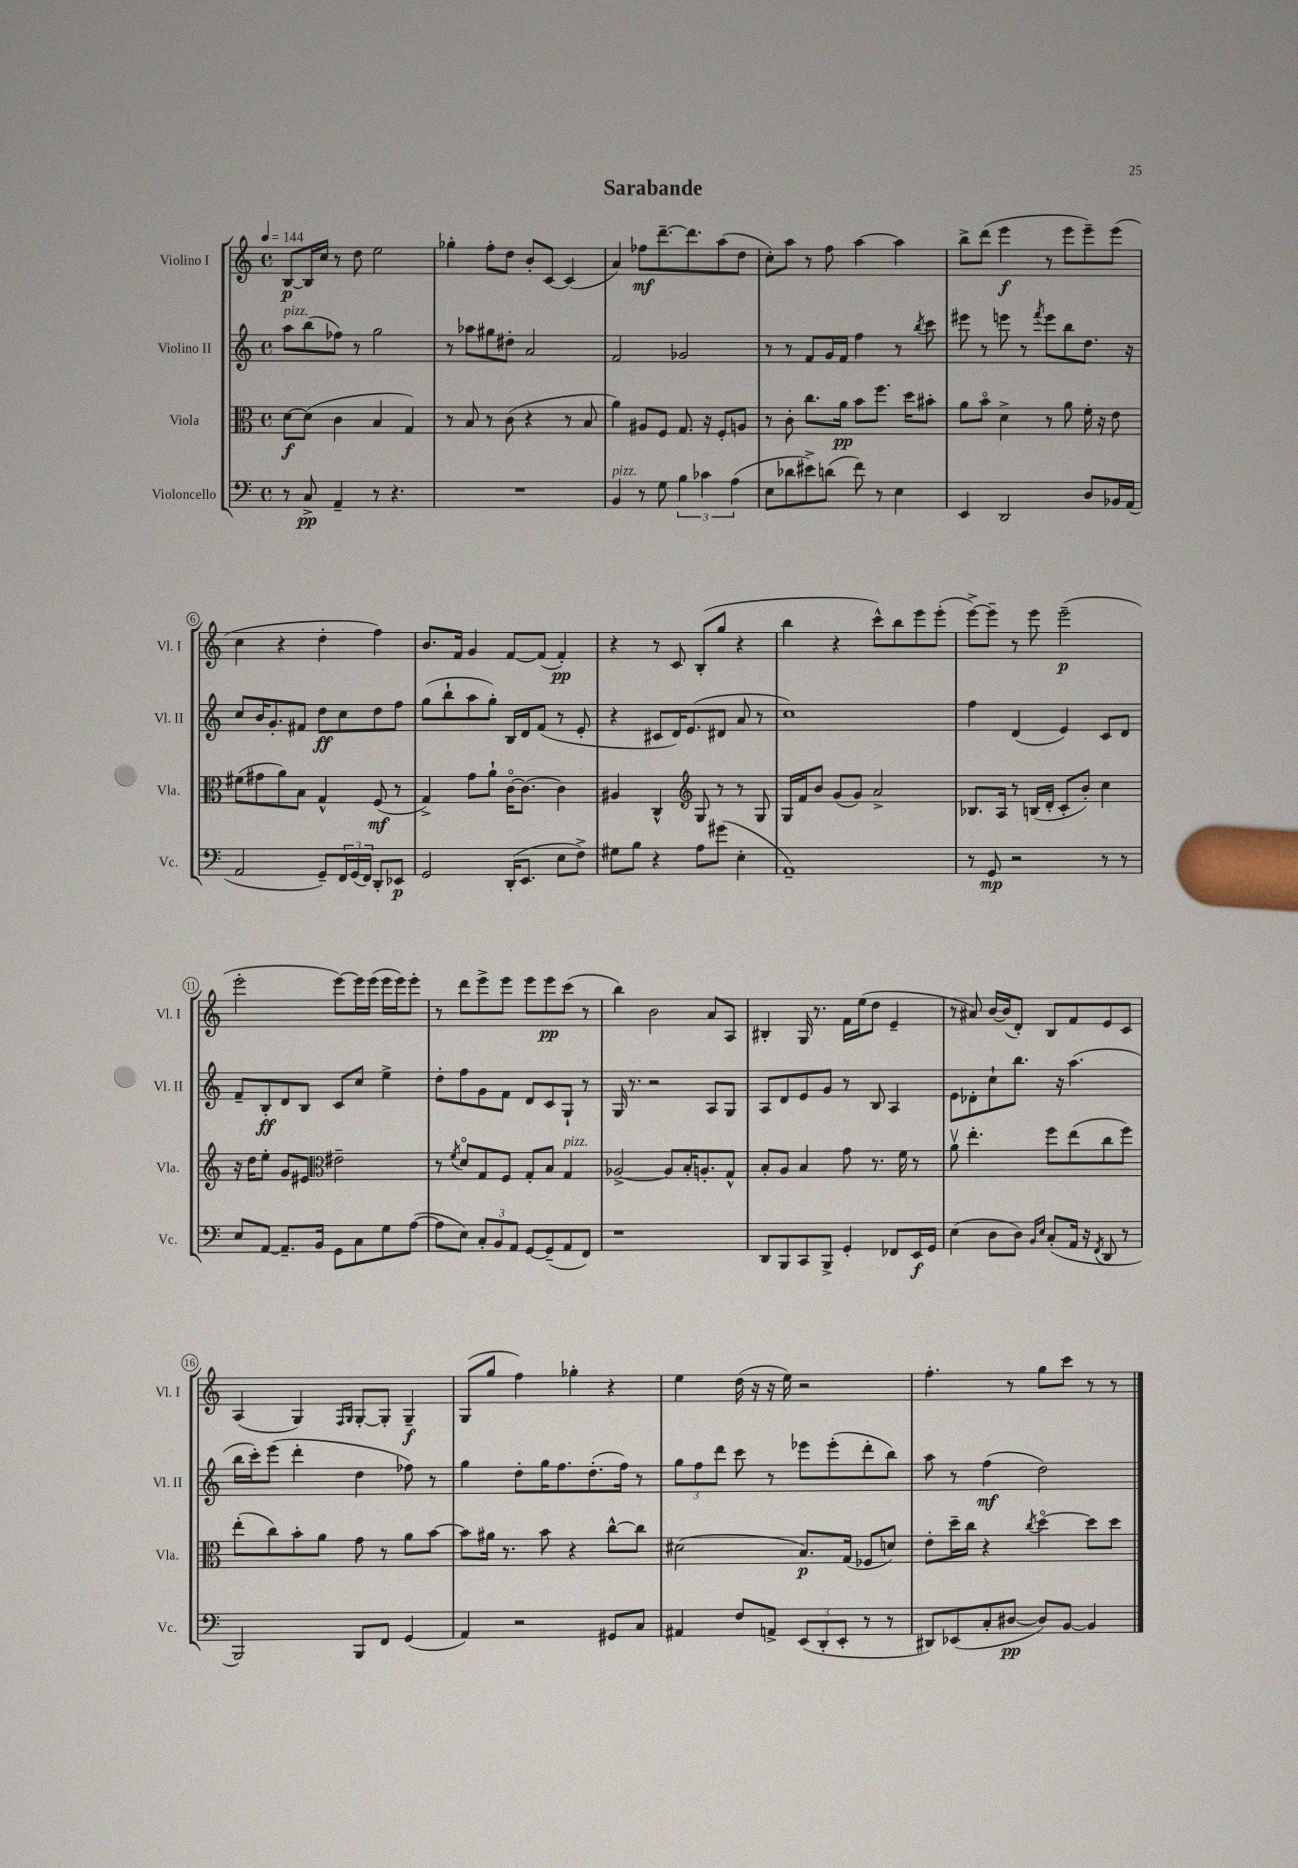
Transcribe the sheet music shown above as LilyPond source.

\header { title = "Sarabande" }
<<
\new StaffGroup <<
\new Staff = "s0" \with { instrumentName = "Violino I" shortInstrumentName = "Vl. I" } {
    \clef treble \key c \major \defaultTimeSignature \time 4/4 \tempo 4 = 144
    b8~\p b16 c''16 r8 d''8 e''2 |
    ges''4-. f''8-. d''8 b'8-. c'8~ c'4( |
    a'4) fes''8\mf d'''8.~-- d'''8. a''8( d''8 |
    c''8-.) a''8 r8 f''8 a''4~ a''4 |
    b''8-> d'''8( e'''4\f r8 e'''8 e'''8--) e'''8( |
    c''4 r4 d''4-. f''4) |
    b'8. f'16 g'4 f'8~ f'8( f'4-.\pp) |
    r4 r8 c'8 b8-.( g''8 r4 |
    b''4 r4 c'''8-^) b''8 e'''8 e'''8-.( |
    e'''8~->) e'''8-- r8 e'''8 e'''2--\p( |
    e'''2-. e'''8~) e'''16 e'''16( e'''16 e'''16) e'''8-. |
    r8 d'''8 e'''8-> e'''8 e'''8 e'''8\pp c'''8( r8 |
    b''4) b'2 a'8 a8 |
    bis4-. g16 r8. f'16 e''16( d''8 e'4-- |
    r8 ais'8) b'16~ b'16( d'8-.) b8 f'8 e'8 c'8 |
    a4( g4) \grace { f16 g16 } g8~-. g8-. g4--\f |
    g8( g''8 f''4) ges''4-. r4 |
    e''4 d''16( r16 r16 e''16) r2 |
    f''4.-. r8 g''8 c'''8 r8 r8 \bar "|." |
}
\new Staff = "s1" \with { instrumentName = "Violino II" shortInstrumentName = "Vl. II" } {
    \clef treble \key c \major \defaultTimeSignature \time 4/4
    a''8^\markup { \italic "pizz." } b''8( fes''8) r8 g''2 |
    r8 aes''8 gis''8 dis''8-. a'2 |
    f'2 ges'2 |
    r8 r8 f'8 g'16 f'16 f''4 r8 \acciaccatura { b''8 } c'''8 |
    eis'''8 r8 e'''8 r8 \acciaccatura { f'''8 } e'''8 b''8 d''8. r16 |
    c''8 b'16 g'8.-. fis'8 d''8\ff c''8 d''8 f''8 |
    g''8( b''8-! a''8 g''8-.) b16 d'16 f'8( r8 e'8-. |
    r4 cis'8 d'16) e'8.( dis'8 a'8 r8 |
    c''1) |
    f''4 d'4( e'4) c'8 d'8 |
    f'8-- b8-.\ff d'8 b8 c'8 c''8 e''4-> |
    d''8-. f''8 g'8 f'8 d'8 c'8 g8-! r8 |
    g16 r8. r2 a8 g8 |
    a8 d'8 e'8 g'8 r8 b8 a4 |
    e'8 des'8-. c''8-! b''8. r16 a''4.( |
    b''16 c'''16-.) e'''8( d'''4-. d''4 fes''8) r8 |
    g''4 d''8-. g''16 f''8. d''8.-.( f''16) r8 |
    \tuplet 3/2 { g''8 f''8 d'''8 } c'''8 r8 ees'''8 ees'''8-.( d'''8-. b''8) |
    a''8 r8 f''4\mf( d''2) \bar "|." |
}
\new Staff = "s2" \with { instrumentName = "Viola" shortInstrumentName = "Vla." } {
    \clef alto \key c \major \defaultTimeSignature \time 4/4
    d'8~\f d'8( c'4 b4 g4) |
    r8 b8 r8 c'8( r4 r8 b8 |
    a'4) ais8 f8 g8. r16 f8-. a8 |
    r8 c'8-. c''8. a'16\pp b'8 f''8. d''16 bis'8-. |
    a'8 b'8\flageolet d'4-> r8 a'8 f'16-. r16 e'8 |
    fis'8( gis'8 a'8) b8 g4-^ f8\mf( r8 |
    g4->) g'8 a'8-! c'16~\flageolet c'8.~ c'4 |
    ais4 c4-^ \clef treble g8 r8 r8 g8 |
    g16 f'16 b'8 g'8( g'8) a'2-> |
    bes8. a16 r8 b16( d'16-. c'8-. b'8-.) c''4 |
    r16 d''16 e''8-. g'8 eis'8 \clef alto eis'2-- |
    r8 \acciaccatura { f'8 } d'8\flageolet g8 f8 g8-. b8 g4^\markup { \italic "pizz." } |
    aes2~-> aes8 b16-. a8.-. g8-^ |
    b8-. a8 b4 g'8 r8. f'16 r8 |
    a'8\upbow e''4.-. f''8 e''8( c''8 f''8) |
    e''8-.( c''8) b'8-. a'8 g'8 r8 a'8 b'8~ |
    b'8 ais'16 r8. b'8 r4 c''8~-^ c''8 |
    dis'2( b8.\p) g16( fes8 d'8) |
    e'8-. d''16-- c''16 r4 \acciaccatura { c''8 } d''4~\flageolet d''8 d''8 \bar "|." |
}
\new Staff = "s3" \with { instrumentName = "Violoncello" shortInstrumentName = "Vc." } {
    \clef bass \key c \major \defaultTimeSignature \time 4/4
    r8 c8->\pp a,4-- r8 r4. |
    R1 |
    b,4^\markup { \italic "pizz." } r8 g8 \tuplet 3/2 { b4 ces'4 a4( } |
    e8 des'8 eis'8->) d'8( f'8) r8 e4 |
    e,4 d,2 d8 bes,16 a,16( |
    a,2 g,8--) \tuplet 3/2 { f,16 g,16( f,16) } d,8-. ees,8\p |
    g,2 d,16-.( e,8. e8 f8->) |
    gis8 b8 r4 a8 gis'8( e4-. |
    a,1--) |
    r8 g,8\mp r2 r8 r8 |
    e8 a,8~ a,8.-- b,16 g,8 c8 g8 a8~( |
    a8 e8) \tuplet 3/2 { c8-. b,8 a,8 } g,8~ g,8--( a,8 f,8) |
    r1 |
    d,8 b,,8 c,8 b,,8-> g,4-. fes,8 e,16\f g,16 |
    e4( d8 d8) \grace { b,16 e16 } c8-.( a,16 r16 \acciaccatura { f,8 } d,8 r8 |
    b,,2) b,,8 f,8 g,4( |
    a,4) r2 gis,8 c8 |
    ais,4 f8 a,8-> \tuplet 3/2 { e,8( d,8-. e,8-. } r8 r8 |
    dis,8) ees,8( c8-. dis8~\pp dis8) b,8~ b,4 \bar "|." |
}
>>
>>
\layout { \context { \Score \override BarNumber.stencil = #(make-stencil-circler 0.1 0.3 ly:text-interface::print) } }
